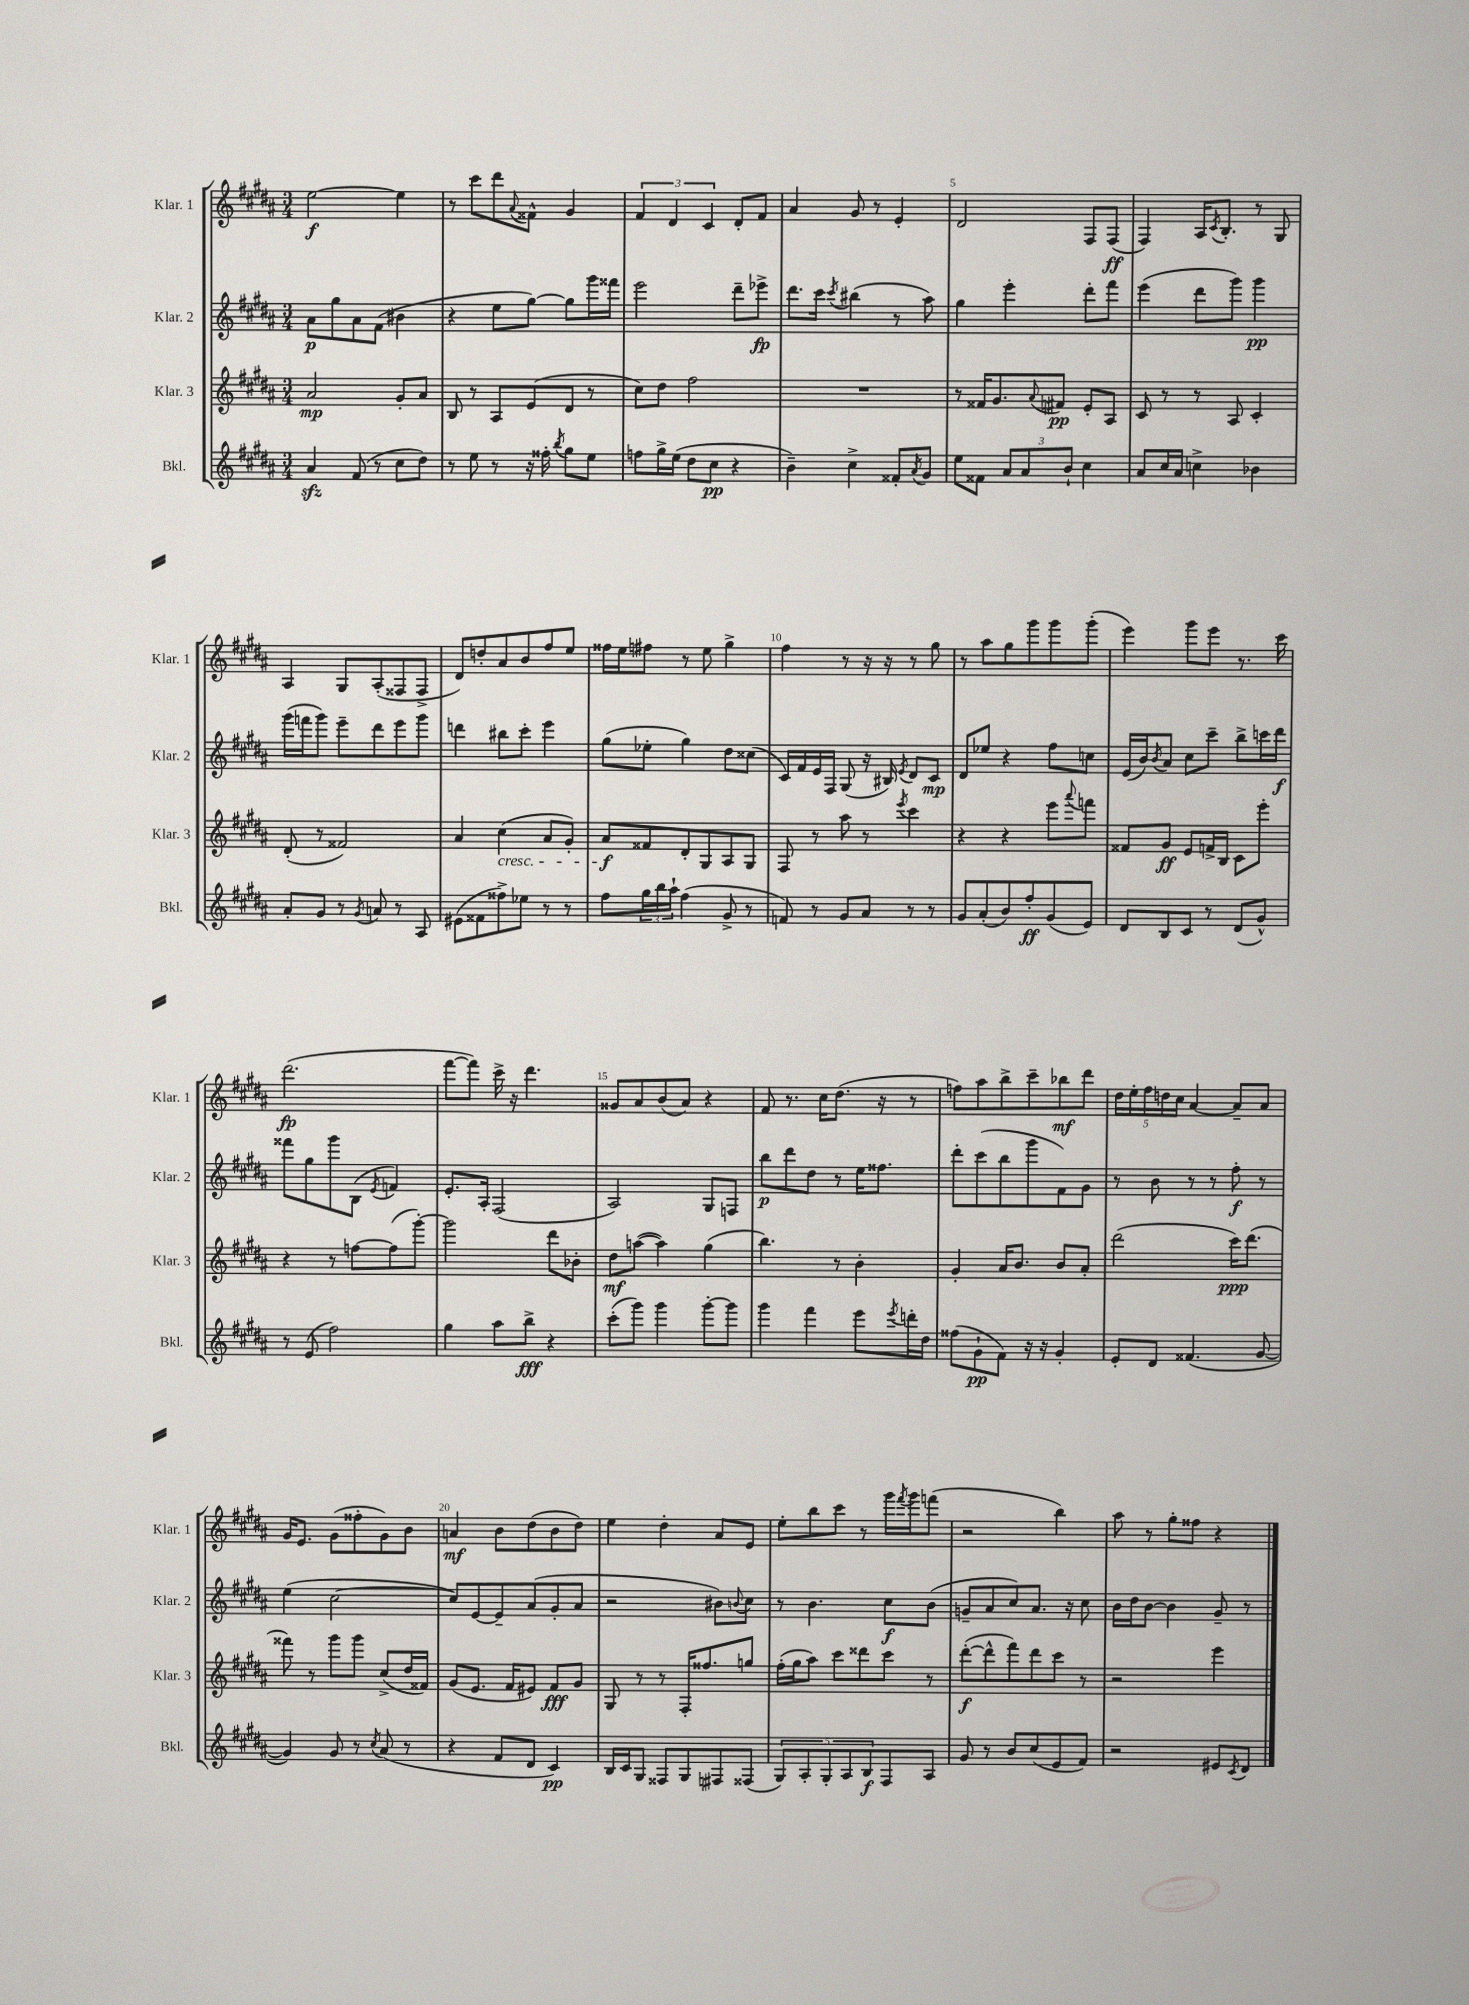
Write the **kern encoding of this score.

**kern	**kern	**kern	**kern
*staff4	*staff3	*staff2	*staff1
*clefG2	*clefG2	*clefG2	*clefG2
*k[f#c#g#d#a#]	*k[f#c#g#d#a#]	*k[f#c#g#d#a#]	*k[f#c#g#d#a#]
*M3/4	*M3/4	*M3/4	*M3/4
4a#/	2a#/	8a#\L	[2ee\
.	.	8gg#\	.
(8f#/	.	8a#\	.
8r	.	(8f#\J	.
8cc#\L	8g#'/L	4b#\	4ee\]
8dd#\J)	8a#/J	.	.
=	=	=	=
8r	8B/	4r	8r
8ee\	8r	.	8ccc#\L
8r	8A#/L	8ee\L	8ddd#\
.	.	.	8qqa#/
16r	(8e/	[8gg#\J)	8f##^^\J
16ff##'\	.	.	.
8qbb/	.	.	.
8gg#\L	8d#/J	8gg#\]L	4g#/
8ee\J	8r	16ggg#\L	.
.	.	16fff##\JJ	.
=	=	=	=
8ff\L	8cc#\L)	2eee\	6f#/
16gg#^\L	8dd#\J	.	.
.	.	.	6d#/
(16ee\JJ	.	.	.
8dd#\L	2ff#\	.	.
.	.	.	6c#/
8cc#\J	.	.	.
4r	.	8ddd#~\L	8d#'/L
.	.	8eee-^\J	8f#/J
=	=	=	=
4b~\)	2.r	8.ddd#\L	4a#/
.	.	16ccc#\Jk	.
.	.	8qccc#/	.
4cc#^\	.	(4bb#\	8g#/
.	.	.	8r
8f##'/L	.	8r	4e'/
8qa#/	.	.	.
8g#/J	.	8aa#\)	.
=	=	=	=
8ee\L	8r	4gg#\	2d#/
8f##\J	16f##/LK	.	.
.	8.g#/	.	.
12a#/L	.	4eee'\	.
12a#/	.	.	.
.	8qqa#/	.	.
.	8f#/J	.	.
12b`/J	.	.	.
4cc#\	8e'/L	8ddd#'\L	8F#/L
.	8A#/J	8fff#\J	(8F#/J
=	=	=	=
8a#/L	8c#/	(4eee\	4F#/)
16cc#/L	8r	.	.
16a#/JJ	.	.	.
4cc^\	8r	8ddd#\L	16A#/LK
.	.	.	8qc#/
.	.	.	8.B'/J
.	8A#/	8ggg#\J)	.
4b-\	4c#'/	4ggg#\	8r
.	.	.	8G#/
=	=	=	=
8a#'/L	(8d#'/	(16ggg#\LL	4A#/
.	.	16fff\J	.
8g#/J	8r	8ggg#\J)	.
8r	2f##/)	8eee~\L	8G#/L
8qg#/	.	.	.
8a/	.	8ddd#\	(8A#'/
8r	.	8eee\	8F##/
8A#/	.	8ggg#\J	8F##^/J
=	=	=	=
(8e#\L	4a#/	4ddd\	8d#/L)
8f##\	.	.	8dd'/
8ff##^\)	(4cc#\	8bb#\L	8a#/
8ee-\J	.	8ccc#'\J	8b/
8r	8a#/L	4eee\	8ff#/
8r	8g#'/J)	.	8ee/J
=	=	=	=
8ff#\L	8a#/L	(8gg#\L	16ff##\LL
.	.	.	16ee\J
24gg#\L	8f##/	8ee-'\J	8ff#\J
24bb\	.	.	.
24aa#`\JJ	.	.	.
(4ff#\	8d#'/	4gg#\)	8r
.	8G#/	.	8ee\
8g#^/	8A#/	8dd#\L	4gg#^\
8r	8G#/J	(8cc##\J	.
=	=	=	=
8f/)	8F#/	16c#/LL)	4ff#\
.	.	16f#/	.
8r	8r	16e/	.
.	.	16F#/JJ	.
8g#/L	8aa#\	(8G#/	8r
8a#/J	8r	16r	16r
.	.	16B#/)	16r
.	8qeee/	8qe/	.
8r	4ccc#\	8d#/L	8r
8r	.	8c#/J	8gg#\
=	=	=	=
8g#/L	4r	8d#/L	8r
(8a#'/	.	8ee-/J	8aa#\L
8b/)	4r	4r	8gg#\
8ff#'/	.	.	8ggg#\
(8g#/	8eee\L	8ff#\L	8ggg#\
.	8qqaaa#/	.	.
8e/J)	8fff\J	8cc\J	(8ggg#'\J
=	=	=	=
8d#/L	8f##/L	(16e/LL	4eee\)
.	.	16b/J)	.
.	.	8qb/	.
8B/	8g#/J	8a#/J	.
8c#/J	8e/L	8cc#\L	8ggg#\L
8r	16f^/L	8ccc#~\J	8eee\J
.	16B/JJ	.	.
(8d#/L	8c#\L	8bb^\L	8.r
8g#^^/J)	8eee'\J	16ccc\L	.
.	.	16ddd#\JJ	16ccc#\
=	=	=	=
8r	4r	8fff##\L	(2.ddd#\
(8e/	.	8gg#\	.
2ff#\)	8r	8ggg#\	.
.	[8ff\L	(8B\J	.
.	.	8qe/	.
.	(8ff\]	4f/)	.
.	[8ggg#'\J)	.	.
=	=	=	=
4gg#\	2ggg#\]	8.e'/L	[8fff#\L
.	.	.	8fff#\]J)
.	.	16A#'/Jk	.
8aa#\L	.	(2F#/	16ccc#^\
.	.	.	16r
8bb^\J	.	.	4.ddd#\
4r	8ddd#\L	.	.
.	8b-'\J	.	.
=	=	=	=
(8ccc#'\L	8dd#\L	2A#/)	8g##/L
8ggg#\J)	([8aa\J	.	8a#/
4ggg#\	4aa\])	.	(8b/
.	.	.	8a#/J)
[8ggg#'\L	(4gg#\	8G#/L	4r
8ggg#\]J	.	8F/J	.
=	=	=	=
4ggg#\	4.bb\)	8bb\L	8f#/
.	.	8ddd#\	8.r
4fff#\	.	8dd#\J	.
.	.	.	16cc#\LK
.	8r	8r	(8.dd#\J
8eee\L	4b'\	16ee\LK	.
.	.	8.ff##\J	16r
8qeee/	.	.	.
16ddd'\L	.	.	8r
16dd#\JJ	.	.	.
=	=	=	=
(8ff##\L	4g#'/	8ddd#'\L	8ff\L)
8g#`\	.	(8ccc#\	8aa#\
8f#\J)	16a#/LK	8bb\	8bb^\
.	8.b/J	.	.
16r	.	8ggg#\	8ccc#~\
16r	.	.	.
4g#'/	8b/L	8f#\)	8bb-\
.	8a#'/J	8g#\J	8ddd#\J
=	=	=	=
8e'/L	(2ddd#\	8r	20dd#\LL
.	.	.	20ee'\
.	.	.	20ff#\
8d#/J	.	8b\	.
.	.	.	20dd\
.	.	.	20cc#\JJ
(4.f##/	.	8r	[4a#/
.	.	8r	.
.	16ccc#\LK)	8ff#'\	8a#~/]L
.	(8.ddd#\J	.	.
[8g#/	.	8r	8a#/J
=	=	=	=
4g#/])	8fff##\)	(4ee\	16g#/LK
.	.	.	8.e/J
.	8r	.	.
8g#/	8ggg#\L	[2cc#\	(8g#\L
8r	8ggg#\J	.	8ff##'\
8qcc#/	.	.	.
(8a#/	(8cc#^/L	.	8g#\)
8r	16dd#/L	.	8b\J
.	16f##/JJ)	.	.
=	=	=	=
4r	(8g#/L	8cc#/]L)	4a/
.	8.e/J	[8e/	.
8f#/L	.	8e~/]	8b\L
.	16f#/LK	.	.
8d#/J	8e#/J)	(8a#/	(8dd#\
4c#/)	8f#/L	8g#'/	8b\
.	8g#/J	8a#/J	8dd#\J)
=	=	=	=
16B/LL	8G#/	2r	4ee\
16c#/J	.	.	.
8G#/J	8r	.	.
8F##/L	8r	.	4dd#'\
8G#/	16F#'/LK	.	.
.	8.ff##/	.	.
8F#/	.	8b#\L)	8a#/L
.	.	8qqb/	.
(8F##/J	8gg/J	8cc#\J	8e/J
=	=	=	=
10G#/L)	(16ff#'\LL	8r	8ee'\L
.	16gg#\J	.	.
10A#'/	.	.	.
.	8aa#\J)	4.b\	8bb\
10G#'/	.	.	.
.	8ccc#\L	.	8ccc#\J
10A#/	.	.	.
.	8ddd##\	.	8r
10B/	.	.	.
8F#/	8ccc#\J	8cc#\L	16ggg#\LL
.	.	.	8qfff#/
.	.	.	16ggg#\J
8A#/J	8r	(8b\J	(8fff\J
=	=	=	=
8g#/	([8ddd#'\L	8g~/L	2r
8r	8ddd#^^\]	8a#/	.
8b/L	8fff#\)	8cc#/)	.
(8cc#/	8ddd#\	8.a#/J	.
8e/	8ccc#\J	.	4bb\)
.	.	16r	.
8f#/J)	8r	8cc#\	.
=	=	=	=
2r	2r	16b\LL	8aa#\
.	.	16dd#\J	.
.	.	[8b\J	8r
.	.	4b\]	8gg#'\L
.	.	.	8ff##\J
8e#/L	4eee\	8g#~/	4r
8qc#/	.	.	.
8d#/J	.	8r	.
==	==	==	==
*-	*-	*-	*-
